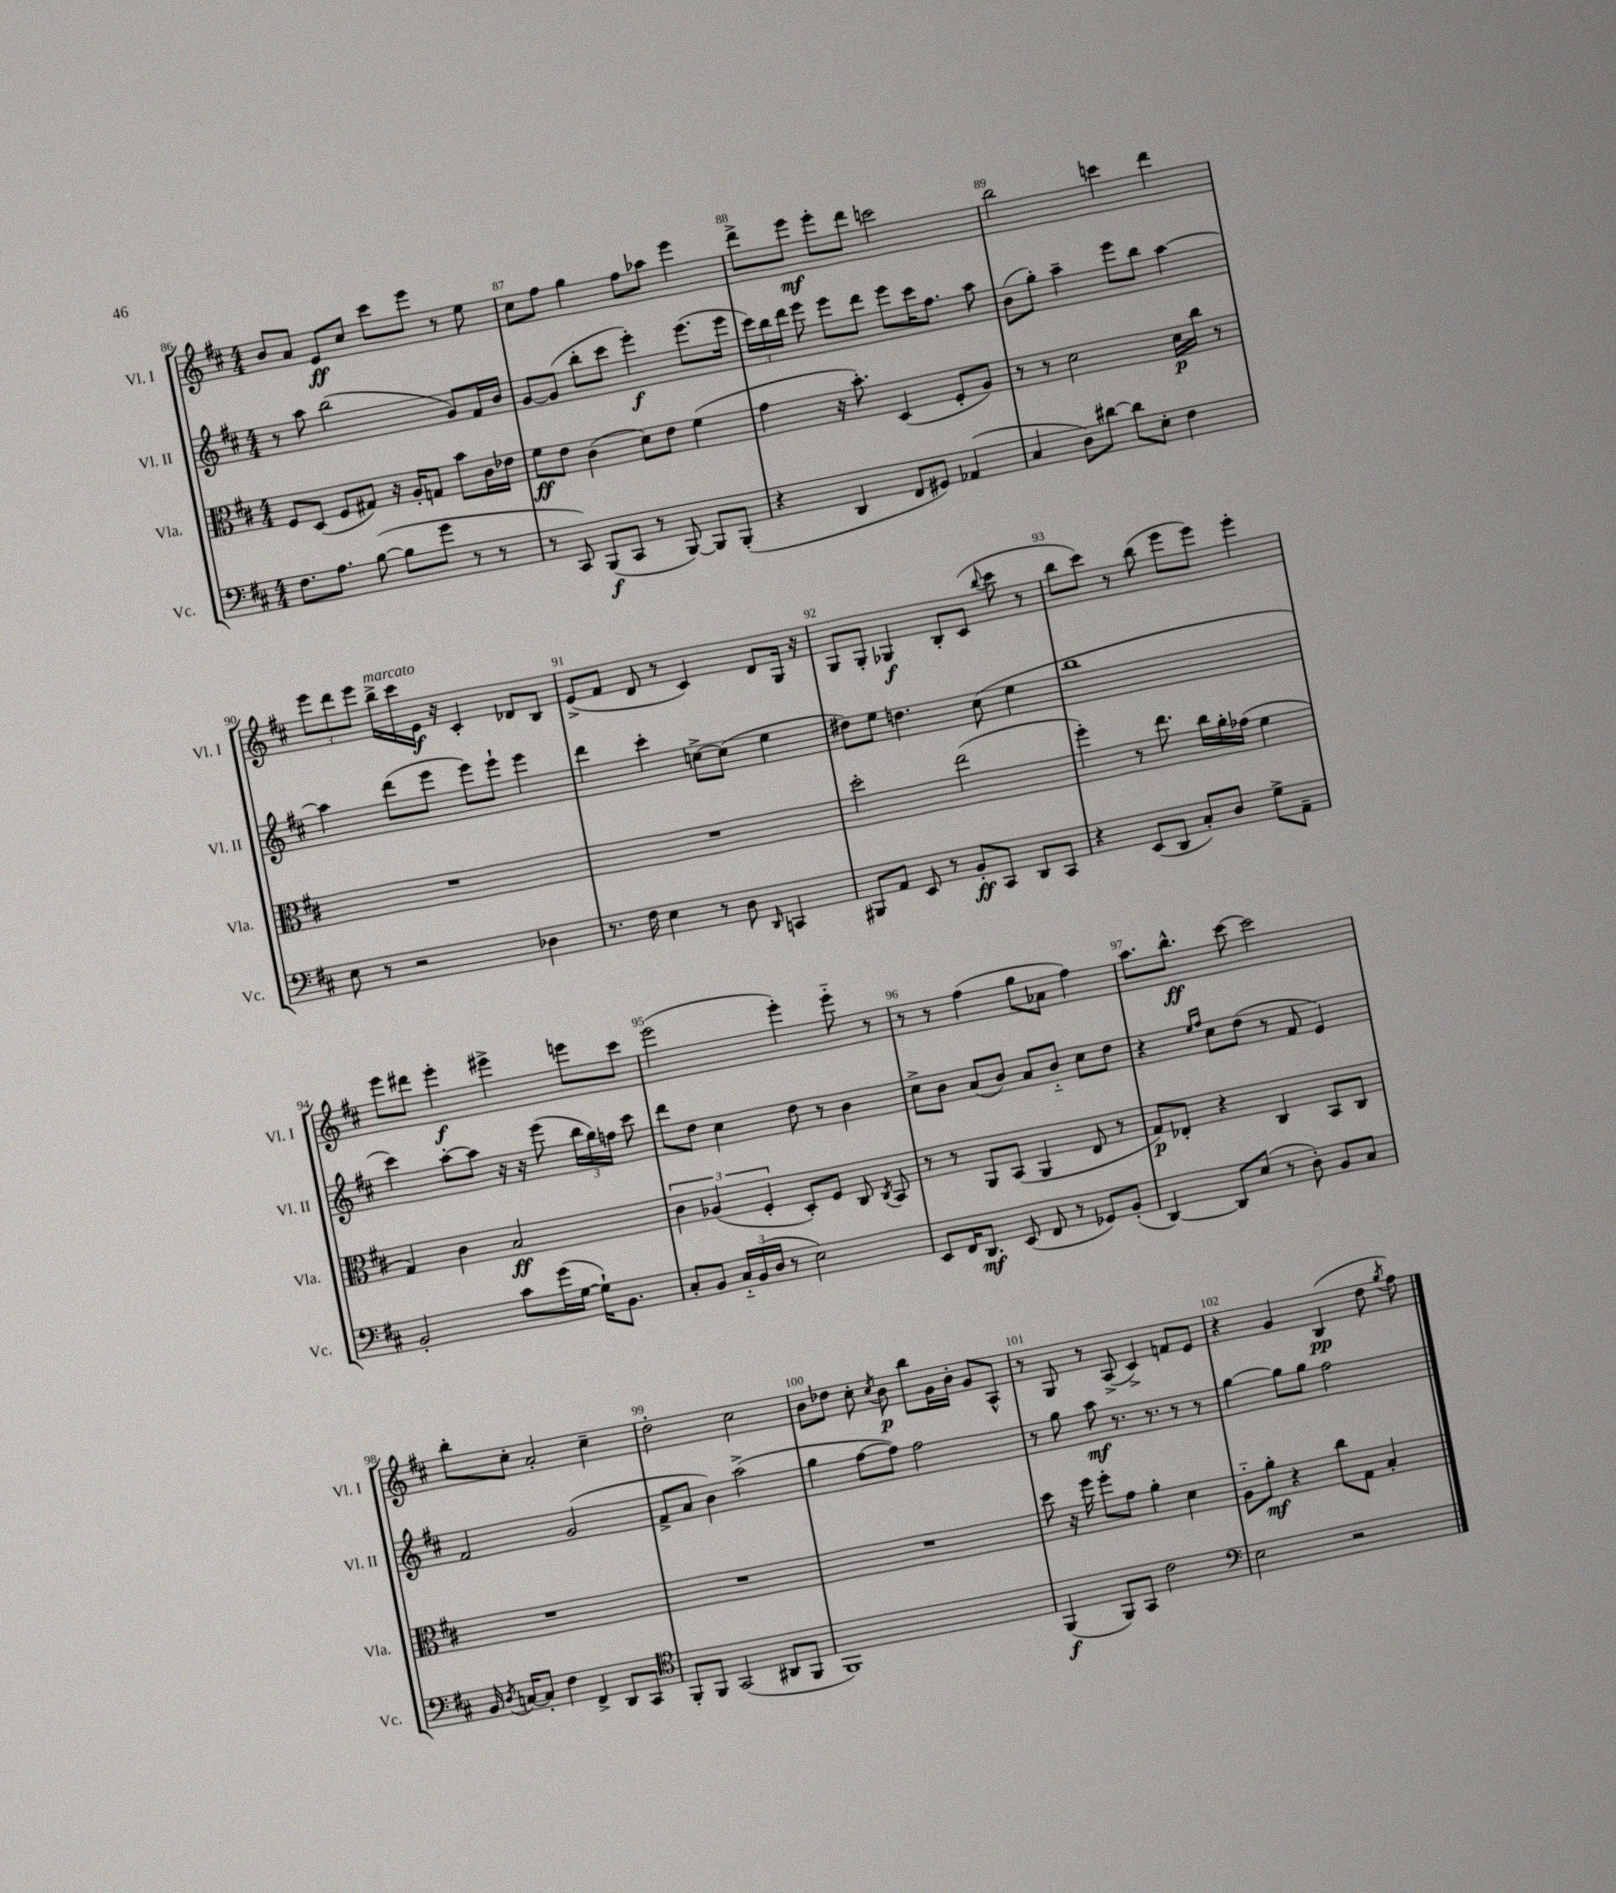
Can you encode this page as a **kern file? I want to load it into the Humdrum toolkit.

**kern	**kern	**kern	**kern
*staff4	*staff3	*staff2	*staff1
*clefF4	*clefC3	*clefG2	*clefG2
*k[f#c#]	*k[f#c#]	*k[f#c#]	*k[f#c#]
*M4/4	*M4/4	*M4/4	*M4/4
8.F#	8F#	8r	8b
.	(8D	8aa	8a
8.A	.	.	.
.	8F#	(2bb	8e
([8B	8G#)	.	8cc#
8B]	16r	.	8ccc#
.	16A'	.	.
8g	8G	.	8eee
8r	8b	8g)	8r
8r	16c#	16f#	8ee
.	16e-	16b	.
=	=	=	=
8r	8f#	[8g	8cc#
8CC#)	8e	(8g]	8ff#
(8BBB	(4c#	8bb'	4gg
8CC#	.	8ccc#	.
8r	8d)	4eee')	8ff#
[8BBB)	8e	.	8aa-
8BBB]	(4f#	(8.eee	4eee
(8BBB'	.	.	.
.	.	16eee	.
=	=	=	=
4r	4g	24ccc#)	8ddd^
.	.	24bb	.
.	.	24ddd	.
.	.	8eee	8eee
4DD	16r	8eee	8eee'
.	8.b')	.	.
.	.	8ddd	8ddd
8FF#	(4D	8eee	2ccc
8GG#)	.	16ccc#	.
.	.	8.ff#	.
(4AA-	8F#'	.	.
.	8A)	8aa	.
=	=	=	=
4C#	8r	(8b	2bb
.	8r	8gg')	.
8D)	2d	4aa~	.
[8d#	.	.	.
8d#]	.	8eee	4ccc
8E'	.	8bb	.
4F#	16d	[4aa	4ddd
.	16cc#	.	.
.	8r	.	.
=	=	=	=
8E	1r	4aa]	12eee
.	.	.	12ddd
8r	.	.	.
.	.	.	12eee
2r	.	(8ddd	16bb^
.	.	.	16ccc#
.	.	8eee	16e
.	.	.	16r
.	.	8eee)	4c#'
.	.	8eee`	.
4D-	.	4eee	8d-
.	.	.	8B
=	=	=	=
8.r	1r	4ddd	(8e^
.	.	.	8f#
16F#	.	.	.
4E	.	4ccc#'	8d
.	.	.	8r
8r	.	[8cc^	4c#)
8D	.	(8cc]	.
16qqDD	.	.	.
4CC	.	4ee	8d
.	.	.	16G
.	.	.	16r
=	=	=	=
8BBB#	2dd'	8dd#)	8G
8AA	.	8ee	8G'
8EE	.	4.dd	4G-
8r	.	.	.
8BB'	(2ee	.	8B'
8CC#	.	(8cc#	(8c#
.	.	.	8qqbb
8DD	.	4ee	8ccc#
8CC#	.	.	8r
=	=	=	=
4r	4ff#')	1bb	8bb
.	.	.	8ccc#)
(8EE	8r	.	8r
8DD	8.ee	.	(8bb
8C#')	.	.	8eee
.	16cc#	.	.
8D	16a'	.	8eee)
.	(16g-	.	.
8G^	4f#	.	4eee'
8AA~	.	.	.
=	=	=	=
2BB'	4G)	4ccc#)	8eee
.	.	.	8ddd#
.	4c#	[8aa'	4eee'
.	.	8aa]	.
8c#	2B	16r	4eee#^
.	.	16r	.
(16g	.	(8eee	.
[16G	.	.	.
16G`])	.	24bb	8eee
.	.	24gg)	.
8.BB	.	.	.
.	.	24ff	.
.	.	8ccc#	8ccc#
=	=	=	=
8C#'	6c#	8ddd	(2eee
8BB	.	8dd	.
.	(6A-	.	.
24C#'~	.	4cc#	.
(24BB	.	.	.
24D	6F#'	.	.
8r	.	.	.
2E)	8D')	8dd	4eee')
.	8F#	8r	.
.	8C#	4b	8eee'~
.	8qC#	.	.
.	8BB	.	8r
=	=	=	=
8EE	8r	8cc#^	8r
16FF#	8r	8b	8r
8.DD	.	.	.
.	8AA	(8a	(4ff#
(8EE	(8BB	8b)	.
8FF#	4AA	8a	8gg
8r	.	8b'~	8a-
8GG-)	8E	8cc#	4ff#)
(8BB'	8r	8dd	.
=	=	=	=
[4DD)	8G)	4r	8.aa
.	8E-'	.	.
.	.	.	8.bb^^
.	.	16qqee	.
.	.	16qqff#	.
8DD]	4r	8cc#	.
(8E	.	(8dd	[8ccc#
8r	4C#	8r	2ccc#]
8D')	.	8f#	.
8BB	8BB	4e)	.
8C#	8C#	.	.
=	=	=	=
16BB	1r	2f#	8bb'
8qD	.	.	.
[16C	.	.	.
8C']	.	.	8cc#'
4F#	.	.	2a'
4FF#^	.	(2g	.
8DD	.	.	4cc#~
8CC#	.	.	.
=	=	=	=
*clefC4	*	*	*
8FF#'	1r	8f#^	2dd'
8FF#	.	8a	.
(2GG	.	4b)	.
.	.	(2aa^	2cc#
8AA#	.	.	.
8FF#	.	.	.
=	=	=	=
1FF#)	1r	4gg	8b
.	.	.	8dd-
.	.	[8ff#	8cc#'
.	.	.	8qcc#
.	.	8ff#])	8b
.	.	2ff#	8bb
.	.	.	16g
.	.	.	16b'
.	.	.	8g
.	.	.	8A^^
=	=	=	=
(4FF#	8dd	8r	8r
.	16r	8gg	8G
.	16ff#	.	.
8FF#)	8ff#'	8aa	8r
8GG	8g	8.r	(8A^
2c#	4a'	.	4c#^)
.	.	8.r	.
.	4d	8r	8f
.	.	8r	8e
=	=	=	=
*clefF4	*	*	*
2E	8A'~	[4gg	4r
.	8a'	.	.
.	4r	8gg]	4g
.	.	8gg	.
2r	8cc#	2ff#	(4B
.	8G	.	.
.	4B'	.	8dd
.	.	.	8qgg
.	.	.	8ff#)
==	==	==	==
*-	*-	*-	*-
